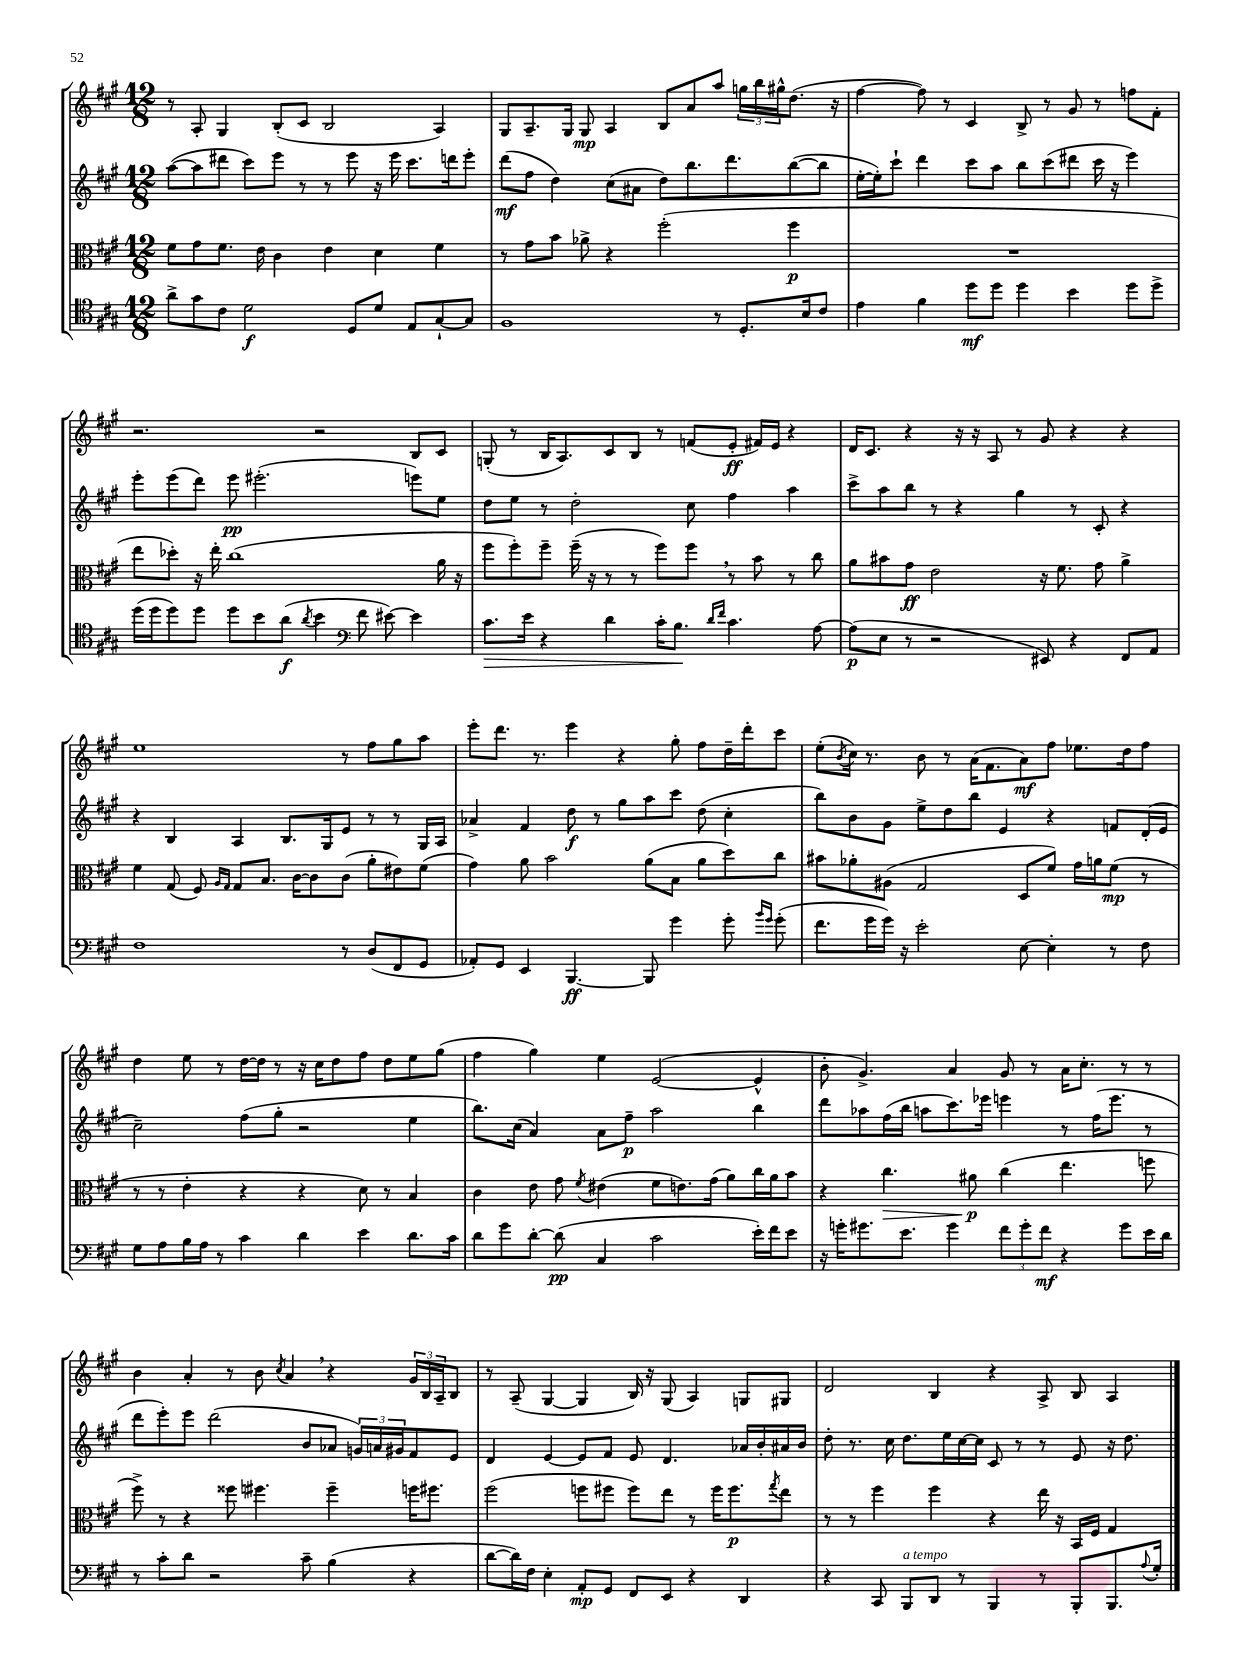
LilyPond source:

<<
\new StaffGroup <<
\new Staff = "s0" {
    \clef treble \key a \major \numericTimeSignature \time 12/8
    r8 a8-. gis4 b8-.( cis'8 b2 a4) |
    gis8 a8.-- gis16 gis8\mp a4 b8 a'8 a''8 \tuplet 3/2 { g''16 b''16 gis''16-^ } d''8.( r16 |
    fis''4~ fis''8) r8 cis'4 b8-> r8 gis'8 r8 f''8 fis'8-. |
    r2. r2 b8 cis'8 |
    g8-.( r8 b16 a8.) cis'8 b8 r8 f'8( e'8-.\ff fis'16) e'16 r4 |
    d'16 cis'8. r4 r16 r16 a8 r8 gis'8 r4 r4 |
    e''1 r8 fis''8 gis''8 a''8 |
    e'''8-. d'''8. r8. e'''4 r4 gis''8-. fis''8 d''16-- d'''16-. cis'''8 |
    e''8-.( \acciaccatura { b'8 } cis''16) r8. b'8 r8 a'16( fis'8. a'8\mf) fis''8 ees''8. d''16 fis''8 |
    d''4 e''8 r8 d''16~ d''16 r8 r16 cis''16 d''8 fis''8 d''8 e''8 gis''8( |
    fis''4 gis''4) e''4 e'2~( e'4-^ |
    b'8-. gis'4.->) a'4 gis'8 r8 a'16 cis''8.-. r8 r8 |
    b'4 a'4-. r8 b'8 \acciaccatura { cis''8 } a'4 \breathe r4 \tuplet 3/2 { gis'16 b16 a16-- } b8 |
    r8 a8--( gis4~ gis4 b16) r16 gis8( a4) g8 gis8 |
    d'2 b4 r4 a8-> b8 a4 \bar "|." |
}
\new Staff = "s1" {
    \clef treble \key a \major \numericTimeSignature \time 12/8
    a''8~( a''8 dis'''8 cis'''8) e'''8 r8 r8 e'''8 r16 e'''16 cis'''8. d'''16 e'''8-. |
    d'''8\mf( fis''8 d''4) cis''8( ais'8 d''8) b''8. d'''8. b''8~( b''8 |
    e''16~-. e''16-.) cis'''8-! d'''4 cis'''8 a''8 b''8 cis'''8( dis'''8 cis'''16 r16 e'''4) |
    e'''8-. e'''8( d'''8) e'''8\pp eis'''2.-.( e'''8) e''8 |
    d''8 e''8 r8 d''2-. cis''8 fis''4 a''4 |
    cis'''8-> a''8 b''8 r8 r4 gis''4 r8 cis'8-. r4 |
    r4 b4 a4 b8. gis16 e'8 r8 r8 gis16 a16 |
    aes'4-> fis'4 d''8\f r8 gis''8 a''8 cis'''8 d''8( cis''4-. |
    b''8) b'8 gis'8 e''8-> d''8 b''8 e'4 r4 f'8 d'16-.( e'16 |
    cis''2--) fis''8( gis''8-. r2 e''4 |
    b''8.) cis''16( a'4) a'8 fis''8--\p a''2 b''4 |
    d'''8 aes''8 fis''16( b''16 a''8 cis'''8.) ees'''16 e'''4 r8 fis''16( e'''8. r8 |
    d'''8 e'''8-.) e'''8 d'''2( b'8 aes'8 \tuplet 3/2 { g'16) a'16 gis'16 } fis'8 e'8 |
    d'4 e'4~ e'8 fis'8 e'8 d'4. aes'16 b'16-. ais'16 b'16 |
    d''8-. r8. cis''16 d''8. e''16 cis''16~ cis''16 cis'8 r8 r8 e'8 r16 d''8. \bar "|." |
}
\new Staff = "s2" {
    \clef alto \key a \major \numericTimeSignature \time 12/8
    fis'8 gis'8 fis'8. e'16 cis'4 e'4 d'4 fis'4 |
    r8 gis'8 b'8 aes'8-> r4 fis''2-.( fis''4\p |
    R1. |
    e''8 des''8-.) r16 e''16-. cis''1( a'16 r16 |
    fis''8 fis''8-.) fis''8-- fis''16--( r16 r8 r8 fis''8) fis''8 \breathe r8 b'8 r8 cis''8 |
    a'8 bis'8 gis'8\ff e'2 r16 fis'8. gis'8 a'4-> |
    fis'4 gis8( fis8) \grace { a16 gis16 } gis8 b8. cis'16~ cis'8 cis'8( a'8-. eis'8) fis'8( |
    gis'4) a'8 b'2 a'8( b8 a'8 d''8) cis''8 |
    bis'8 aes'8-. ais8( gis2 d8 fis'8) gis'16 a'16 fis'8\mp( r8 |
    r8 r8 e'4-. r4 r4 d'8) r8 b4 |
    cis'4 e'8 gis'8 \acciaccatura { fis'8 } eis'4( fis'8 e'8.) gis'16( a'8) cis''16 a'16 b'8 |
    r4 cis''4.\> ais'8\p\! cis''4( e''4. f''8 |
    fis''8->) r8 r4 fisis''8 fis''4. fis''4-- f''16 fis''8. |
    fis''2( f''8 fis''8 fis''8) e''8 r8 fis''16 fis''8.\p \acciaccatura { gis''8 } e''8 |
    r8 r8 fis''4 fis''4 r4 e''16 r16 b,16 fis16 gis4 \bar "|." |
}
\new Staff = "s3" {
    \clef tenor \key a \major \numericTimeSignature \time 12/8
    a'8-> gis'8 cis'8 d'2\f d8 d'8 e8 gis8~-! gis8 |
    fis1 r8 d8.-. b16 cis'8 |
    e'4 fis'4 d''8\mf d''8 d''4 b'4 d''8 d''8-> |
    d''16( d''16 d''8) d''8 d''8 b'8 a'8\f( \acciaccatura { a'8 } b'4 \clef bass fis'8 eis'8~) eis'4 |
    cis'8.\> e'16 r4 d'4 cis'16-. b8.\! \grace { d'16 fis'16 } cis'4. a8~ |
    a8\p( e8 r8 r2 eis,8) r4 fis,8 a,8 |
    fis1 r8 d8( fis,8 gis,8 |
    aes,8-.) gis,8 e,4 b,,4.~\ff b,,8 gis'4 gis'8-. \grace { b'16 gis'16 } gis'8-.( |
    fis'8. gis'16 gis'16) r16 e'2-. e8~ e4-. r8 fis8 |
    gis8 a8 b16 a16 r8 cis'4 d'4 e'4 d'8. cis'16 |
    d'8 gis'8 d'8~-. d'8\pp( cis4 cis'2 e'16-.) fis'16 e'8 |
    r16 g'16-. gis'8. e'8. gis'4 \tuplet 3/2 { fis'8 gis'8-. fis'8\mf } r4 gis'8 e'16 d'16 |
    r8 cis'8-. d'8 r2 cis'8-- b4( r4 |
    d'8~ d'16) fis16 e4-. a,8-.\mp gis,8 fis,8 e,8 r4 d,4 |
    r4 cis,8 b,,8^\markup { \italic "a tempo" } d,8 r8 b,,4 r8 b,,8-. b,,8. \appoggiatura { a8 } gis16-. \bar "|." |
}
>>
>>
\layout { \context { \Score \remove "Bar_number_engraver" } }
